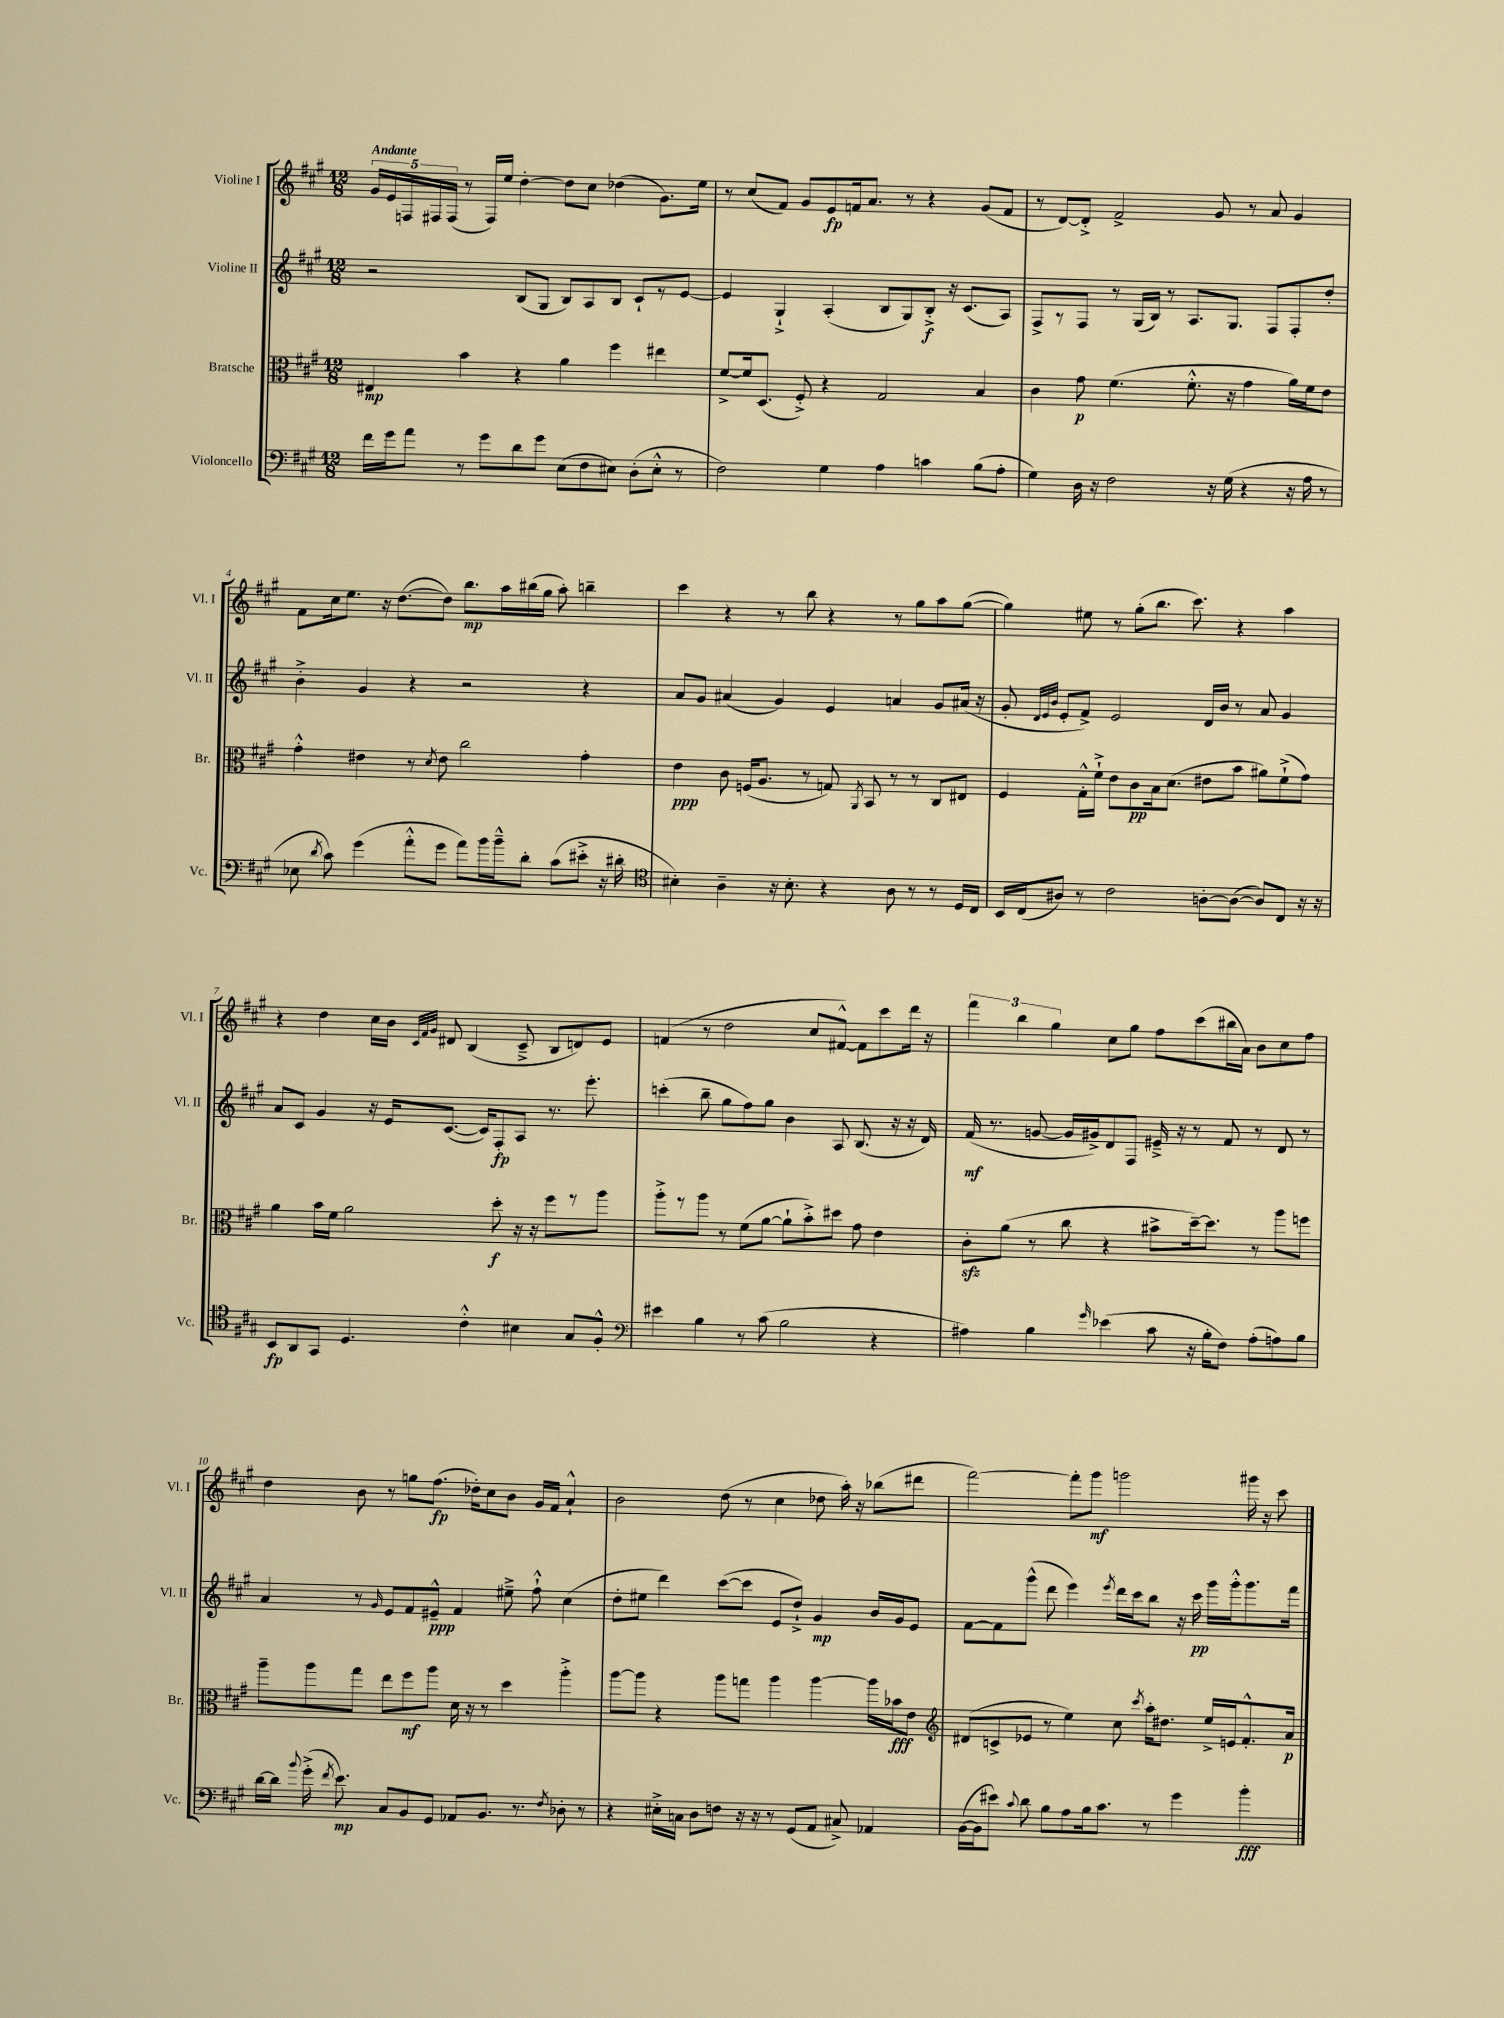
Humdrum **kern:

**kern	**kern	**kern	**kern
*staff4	*staff3	*staff2	*staff1
*clefF4	*clefC3	*clefG2	*clefG2
*k[f#c#g#]	*k[f#c#g#]	*k[f#c#g#]	*k[f#c#g#]
*M12/8	*M12/8	*M12/8	*M12/8
16f#	4E#	2r	20g#
.	.	.	20e
16g#	.	.	.
.	.	.	20F
8a	.	.	.
.	.	.	20F#
.	.	.	(20F#
8r	4b	.	8r
8g#	.	.	16F#)
.	.	.	16ee
8d	4r	(8B	[4dd'
8g#	.	8G#	.
(8E	4a	8B)	8dd]
8F#	.	8A	8cc#
8E#)	4ff#	8B	(4dd-
(8D'	.	8c#`	.
8E#'^^	4ee#	8r	8.g#)
8r	.	[8e	.
.	.	.	16ee
=	=	=	=
2F#)	[8f#^	4e]	8r
.	16f#]	.	(8cc#
.	(8.D	.	.
.	.	4G#`^	8f#)
.	8F#'^)	.	8g#
4G#	4r	(4A'	8e
.	.	.	16f
.	.	.	8.a
4A	2G#	8B	.
.	.	8G#)	8r
4c	.	8B'^	4r
.	.	16r	.
.	.	(8.c#	.
(8B	4B	.	(8g#
8A'	.	8A)	8f
=	=	=	=
4G#)	4c#	8F#^	8r
.	.	8r	[8d)
16D	8g#	8F#	8d'^]
16r	.	.	.
2F#	(4.f#	8r	2f#^
.	.	(16G#	.
.	.	16B)	.
.	.	8r	.
.	8.f#'^^	8.A	.
16r	.	.	8g#
(16G#	16r	8.G#	.
4r	4g#	.	8r
.	.	8F#	8a
16r	16a)	8F#'	4g#
16A	16f#	.	.
8r	8e	8dd'	.
=	=	=	=
8E-	4g#'^^	4b'^	8f#
8qd	.	.	.
8c#)	.	.	16cc#
.	.	.	8.ee
(4g#	4e#	4g#	.
.	.	.	16r
.	.	.	([8.dd
8a'^^	8r	4r	.
.	8qd	.	.
8g#	8e#	.	8dd])
8a)	2cc#	2r	8.bb
16b	.	.	.
16b~^^	.	.	16aa
8d'	.	.	(16bb#
.	.	.	16gg#
(8c#	.	.	8aa')
8e#'^	4g#'	4r	4bb~
16r	.	.	.
16d#'	.	.	.
=	=	=	=
*clefC4	*	*	*
4B#')	4e	8a	4ccc#
.	.	8g#	.
4A~	8c#	(4a#	4r
.	(16F	.	.
.	8.A	.	.
16r	.	4g#)	8r
8.B#'	.	.	.
.	8r	.	8bb
4r	8G)	4e	4r
.	8qAA	.	.
.	8BB	.	.
8A	8r	4a	8r
8r	8r	.	8gg#
8r	8C#	8g#	8aa
16D	8E#	(16a#	([8gg#
16C#	.	16r	.
=	=	=	=
16BB	4F#	8g#'	4gg#])
(16C#	.	.	.
.	.	32qqd	.
.	.	32qqe	.
.	.	32qqb	.
8A#)	.	8e'	.
8r	16G#'^^	8f#^)	8ee#
.	16f#`^	.	.
2c#	8e	2e	8r
.	8c#	.	(8gg#'
.	16B	.	8.bb
.	(8.d	.	.
.	.	.	8.ccc#)
[8A'	8e#	16d	.
.	.	16b	.
(8A_	8b	8r	4r
8A])	8a#)	8a	.
8C#	(8f#`^	4g#	4aa
16r	8g#)	.	.
16r	.	.	.
=	=	=	=
8BB	4a	8a	4r
8AA	.	8c#	.
8GG#	16b	4g#	4dd
.	16f#	.	.
4.D	2a	.	.
.	.	16r	16cc#
.	.	16e	16b
.	.	.	32qqc#
.	.	.	32qqf#
.	.	.	32qqg#
.	.	([8.c#	8d#
4c#'^^	.	.	(4B
.	.	16c#])	.
.	8dd'	8F#'	.
4B#	16r	8A	8c#~^
.	16r	.	.
.	8ff#	8.r	8B
8G#	8r	.	8d)
.	.	8.eee'	.
8F#'^^	8aa	.	8e
=	=	=	=
*clefF4	*	*	*
4e#	8aa'^	(4ccc'	(4f
.	8r	.	.
4B	8aa	8bb~	8r
.	8r	8gg#	2dd
8r	(8f#	8ff#)	.
(8c#	[8a	8gg#	.
2B	8a`]	4b	.
.	8b'^)	.	8cc#
.	8dd#	8A	[8f#^^)
.	8g#	(8.B	8f#]
4r	4e	.	8ccc#
.	.	16r	.
.	.	16r	16ddd
.	.	16d)	16r
=	=	=	=
4A#)	8c#'	(16f#	6fff#
.	.	8.r	.
.	(8a	.	.
.	.	.	6bb
4B	8r	[8g	.
.	.	.	6gg#
.	8cc#	16g]	.
.	.	16g#^)	.
16qqg#	.	.	.
(4e-	4r	8d	8cc#
.	.	8F#	8gg#
8c#	8b#^	16e#~^	8ff#
.	.	16r	.
16r	[16dd~)	8r	(8ccc#
16B'	8.dd]	.	.
8F#)	.	8f#	16bb#
.	.	.	16a)
(8A#'	8r	8r	8b
8A)	8aa	8d	8cc#
8B	8ff	8r	8ff#
=	=	=	=
[16d	8aa~	4a	4dd
16d]	.	.	.
8qqb	.	.	.
(16g#'^	8aa	.	.
8qf#	.	.	.
8.e)	.	.	.
.	8gg#	8r	8b
.	.	16qqg#	.
8C#	8ee	8e	8r
8BB	8ff#	8f#	8gg
8GG#	8aa	8e#~^^	(8.ff#
8AA-	16d	4f#	.
.	16r	.	16dd-')
8.BB	8r	.	8cc#
.	4dd	8ee#~^	8b
8.r	.	.	.
.	.	8ff#`^^	16g#
.	.	.	16f#
8qF#	.	.	.
8D-'	4aa'^	(4cc#	4a`^^
8r	.	.	.
=	=	=	=
4r	[8aa	8dd'	2b
.	8aa]	8ee#	.
16E#'^	4r	4ddd)	.
16C	.	.	.
8D	.	.	.
8F	8aa	([8ccc#	(8dd
16r	8gg	8ccc#]	8r
16r	.	.	.
8r	4aa	8e	4cc#
(8GG#	.	8dd`^)	.
8AA	[4aa	4g#	8dd-
8C#^)	.	.	16aa')
.	.	.	16r
4AA-	16aa]	16b	(8bb-
.	16b-	16g#	.
.	8e	8e	8ddd#
=	=	=	=
*	*clefG2	*	*
([16BB	(8d#	[8f#	[2fff#)
16BB]	.	.	.
8e#)	8c^	8f#]	.
8qqc#	.	.	.
8d	8e-	(8ggg#^^	.
8B	8r	8ddd	.
8A	4ee)	4eee)	8fff#']
16B	.	.	8ggg#
8.c#	.	.	.
.	.	8qeee	.
.	8cc#	16ddd	2ggg
.	.	16ccc#	.
.	8qccc#	.	.
8r	16aa'	8bb	.
.	8.dd#	.	.
4g#	.	16r	.
.	.	16ccc#	.
.	16ee^	16ggg#	.
.	16e	16ggg#'^^	.
4b'	8.f#'^^	8.ggg#	16ggg#
.	.	.	16r
.	.	.	8ccc#
.	16a	16fff#	.
==	==	==	==
*-	*-	*-	*-
